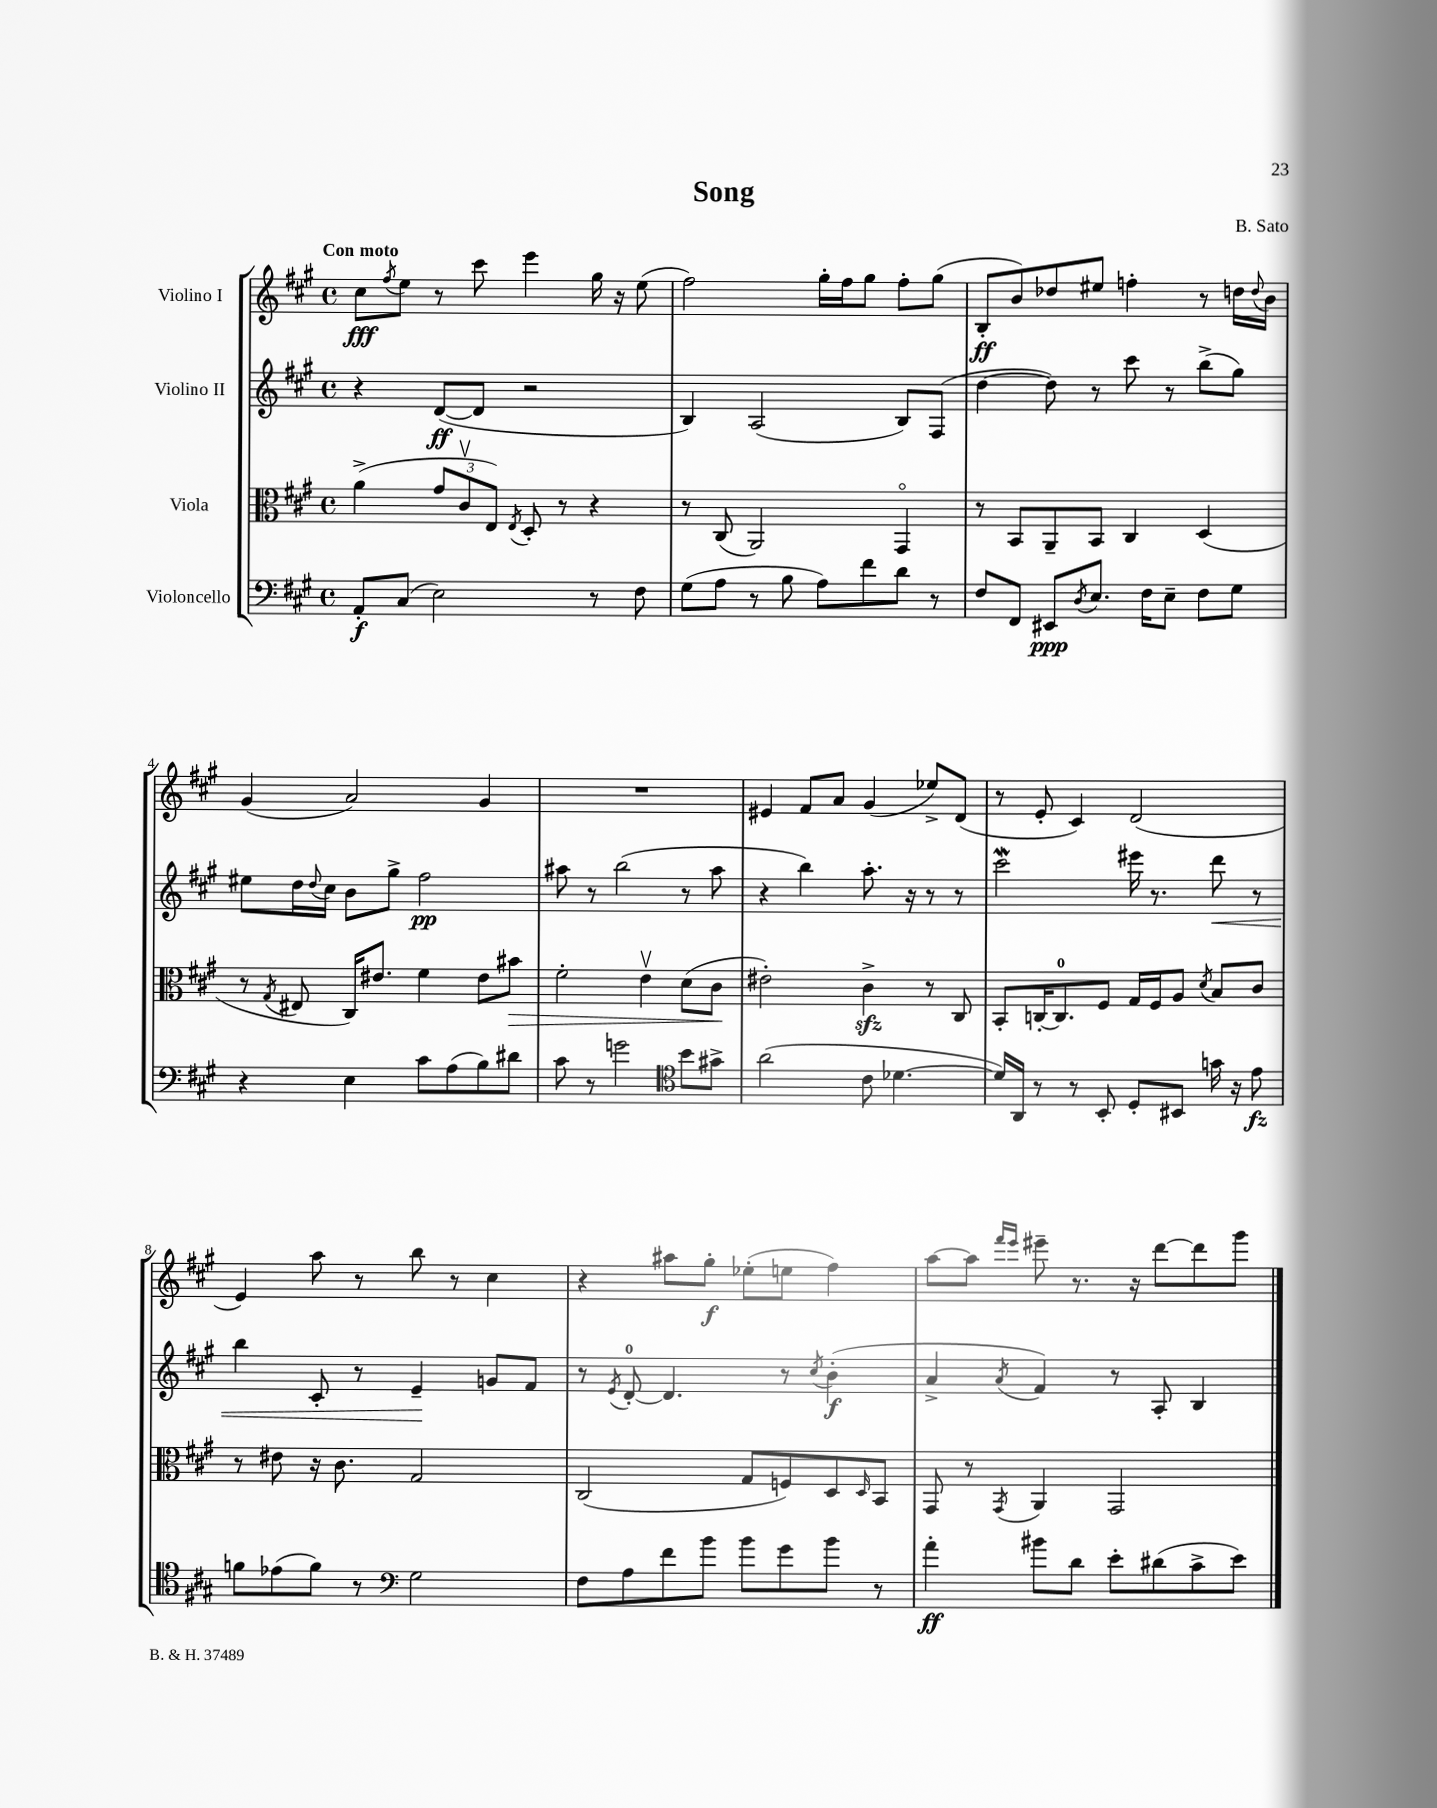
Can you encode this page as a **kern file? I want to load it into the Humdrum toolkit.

**kern	**dynam	**kern	**dynam	**kern	**dynam	**kern	**dynam
*part4	*part4	*part3	*part3	*part2	*part2	*part1	*part1
*staff4	*staff4	*staff3	*staff3	*staff2	*staff2	*staff1	*staff1
*I"Violoncello	*	*I"Viola	*	*I"Violino II	*	*I"Violino I	*
*clefF4	*	*clefC3	*	*clefG2	*	*clefG2	*
*k[f#c#g#]	*	*k[f#c#g#]	*	*k[f#c#g#]	*	*k[f#c#g#]	*
*M4/4	*	*M4/4	*	*M4/4	*	*M4/4	*
*met(c)	*	*met(c)	*	*met(c)	*	*met(c)	*
=1	=1	=1	=1	=1	=1	=1	=1
!	!	!	!	!	!	!LO:TX:a:B:t=Con moto	!
8AA'/L	f	(4a^\	.	4r	.	8cc#\L	fff
.	.	.	.	.	.	8qff#/	.
(8C#/J	.	.	.	.	.	8ee\J	.
2E\)	.	12g#/L	.	([8d/L	ff	8r	.
.	.	12c#v/	.	.	.	.	.
.	.	.	.	8d/J]	.	8ccc#\	.
.	.	12E/J)	.	.	.	.	.
.	.	8qE/	.	.	.	.	.
.	.	8D'/	.	2r	.	4eee\	.
.	.	8r	.	.	.	.	.
8r	.	4r	.	.	.	16gg#\	.
.	.	.	.	.	.	16r	.
8F#\	.	.	.	.	.	(8ee\	.
=2	=2	=2	=2	=2	=2	=2	=2
(8G#\L	.	8r	.	4B/)	.	2ff#\)	.
8A\J	.	(8C#/	.	.	.	.	.
8r	.	2AA/)	.	(2A/	.	.	.
8B\	.	.	.	.	.	.	.
8A\L)	.	.	.	.	.	16gg#'\LL	.
.	.	.	.	.	.	16ff#\J	.
8f#\	.	.	.	.	.	8gg#\J	.
8d\J	.	4GG#/	.	8B/L)	.	8ff#'\L	.
8r	.	.	.	(8F#/J	.	(8gg#\J	.
=3	=3	=3	=3	=3	=3	=3	=3
8F#/L	.	8r	.	[4dd\	.	8B'/L	ff
8FF#/J	.	8BB/L	.	.	.	8b/)	.
8EE#X/L	ppp	8AA~/	.	8dd\])	.	8dd-X/	.
8qD/	.	.	.	.	.	.	.
8.E/J	.	8BB/J	.	8r	.	8ee#X/J	.
.	.	4C#/	.	8ccc#\	.	4ffn'\	.
16F#\KL	.	.	.	.	.	.	.
8E~\J	.	.	.	8r	.	.	.
8F#\L	.	(4D/	.	(8bb^\L	.	8r	.
8G#\J	.	.	.	8gg#\J)	.	16ddn\LL	.
.	.	.	.	.	.	8qqdd/	.
.	.	.	.	.	.	16b\JJ	.
!!LO:LB:g=z
=4	=4	=4	=4	=4	=4	=4	=4
4r	.	8r	.	8ee#X\L	.	(4g#/	.
.	.	8qG#/	.	.	.	.	.
.	.	8E#X/	.	16dd\L	.	.	.
.	.	.	.	8qqdd/	.	.	.
.	.	.	.	16cc#\JJ	.	.	.
4E\	.	16C#/KL)	.	8b\L	.	2a/)	.
.	.	8.e#X/J	.	.	.	.	.
.	.	.	.	8gg#^\J	.	.	.
8c#\L	.	4f#\	.	2ff#\	pp	.	.
(8A\	.	.	.	.	.	.	.
8B\)	.	8e#\L	.	.	.	4g#/	.
!	!	!	!LO:HP:b	!	!	!	!
8d#X\J	.	8b#X\J	>	.	.	.	.
=5	=5	=5	=5	=5	=5	=5	=5
8c#\	.	2f#'\	.	8aa#X\	.	1r	.
8r	.	.	.	8r	.	.	.
2gn\	.	.	.	(2bb\	.	.	.
.	.	4ev\	.	.	.	.	.
*clefC4	*	*	*	*	*	*	*
8b\L	.	(8d\L	.	8r	.	.	.
8g#X^\J	.	8c#\J	.	8aa#\	.	.	.
.	.	.	]	.	.	.	.
=6	=6	=6	=6	=6	=6	=6	=6
(2a\	.	2e#X'\)	.	4r	.	4e#X/	.
.	.	.	.	4bb\)	.	8f#/L	.
.	.	.	.	.	.	8a/J	.
8c#\	.	4c#zz^\	.	8.aa'\	.	(4g#/	.
[4.d-X\	.	.	.	.	.	.	.
.	.	.	.	16r	.	.	.
.	.	8r	.	8r	.	8ee-X^/L)	.
.	.	8C#/	.	8r	.	(8d/J	.
=7	=7	=7	=7	=7	=7	=7	=7
16d-/LL])	.	8BB'/L	.	2ccc#W\	.	8r	.
16AA/JJ	.	.	.	.	.	.	.
8r	.	[16Cn'/K	.	.	.	8e'/	.
.	.	8.C/]	.	.	.	.	.
8r	.	.	.	.	.	4c#/)	.
8BB'/	.	8F#/J	.	.	.	.	.
8D'/L	.	16G#/LL	.	16eee#X\	.	(2d/	.
.	.	16F#/J	.	8.r	.	.	.
8BB#X/J	.	8A/J	.	.	.	.	.
.	.	8qd/	.	.	.	.	.
!	!	!	!	!	!LO:HP:b	!	!
16gn\	.	8B/L	.	8ddd\	<	.	.
16r	.	.	.	.	.	.	.
8e\	fz	8c#/J	.	8r	.	.	.
!!LO:LB:g=z
=8	=8	=8	=8	=8	=8	=8	=8
8fn\L	.	8r	.	4bb\	.	4e/)	.
(8e-X\	.	8e#X\	.	.	.	.	.
8f\J)	.	16r	.	8c#'/	.	8aa\	.
.	.	8.c#\	.	.	.	.	.
8r	.	.	.	8r	.	8r	.
*clefF4	*	*	*	*	*	*	*
2G#\	.	2G#/	.	4e~/	.	8bb\	.
.	.	.	.	.	.	8r	.
.	.	.	.	8gn/L	[	4cc#\	.
.	.	.	.	8f#/J	.	.	.
=9	=9	=9	=9	=9	=9	=9	=9
8F#\L	.	(2C#/	.	8r	.	4r	.
.	.	.	.	8qe/	.	.	.
8A\	.	.	.	[8d'/	.	.	.
8f#\	.	.	.	4.d/]	.	8aa#X\L	.
8b\J	.	.	.	.	.	8gg#'\J	f
8b\L	.	8G#/L	.	.	.	(8ee-X'\L	.
8g#\	.	8Fn/)	.	8r	.	8een\J	.
.	.	.	.	8qcc#/	.	.	.
8b\J	.	8D/	.	(4b'\	f	4ff#\)	.
.	.	16qqD/	.	.	.	.	.
8r	.	8BB/J	.	.	.	.	.
=10	=10	=10	=10	=10	=10	=10	=10
4a'\	ff	8GG#/	.	4a^/	.	[8aa\L	.
.	.	8r	.	.	.	8aa\J]	.
.	.	.	.	.	.	16qqfff#/LL	.
.	.	8qGG#/	.	8qa/	.	16qqeee/JJ	.
8b#X\L	.	4AA/	.	4f#/)	.	8eee#X~\	.
8d\J	.	.	.	.	.	8.r	.
8e'\L	.	2GG#/	.	8r	.	.	.
.	.	.	.	.	.	16r	.
(8d#X\	.	.	.	8A'/	.	[8ddd\L	.
8c#^\	.	.	.	4B/	.	8ddd\]	.
8e\J)	.	.	.	.	.	8ggg#\J	.
==	==	==	==	==	==	==	==
*-	*-	*-	*-	*-	*-	*-	*-
